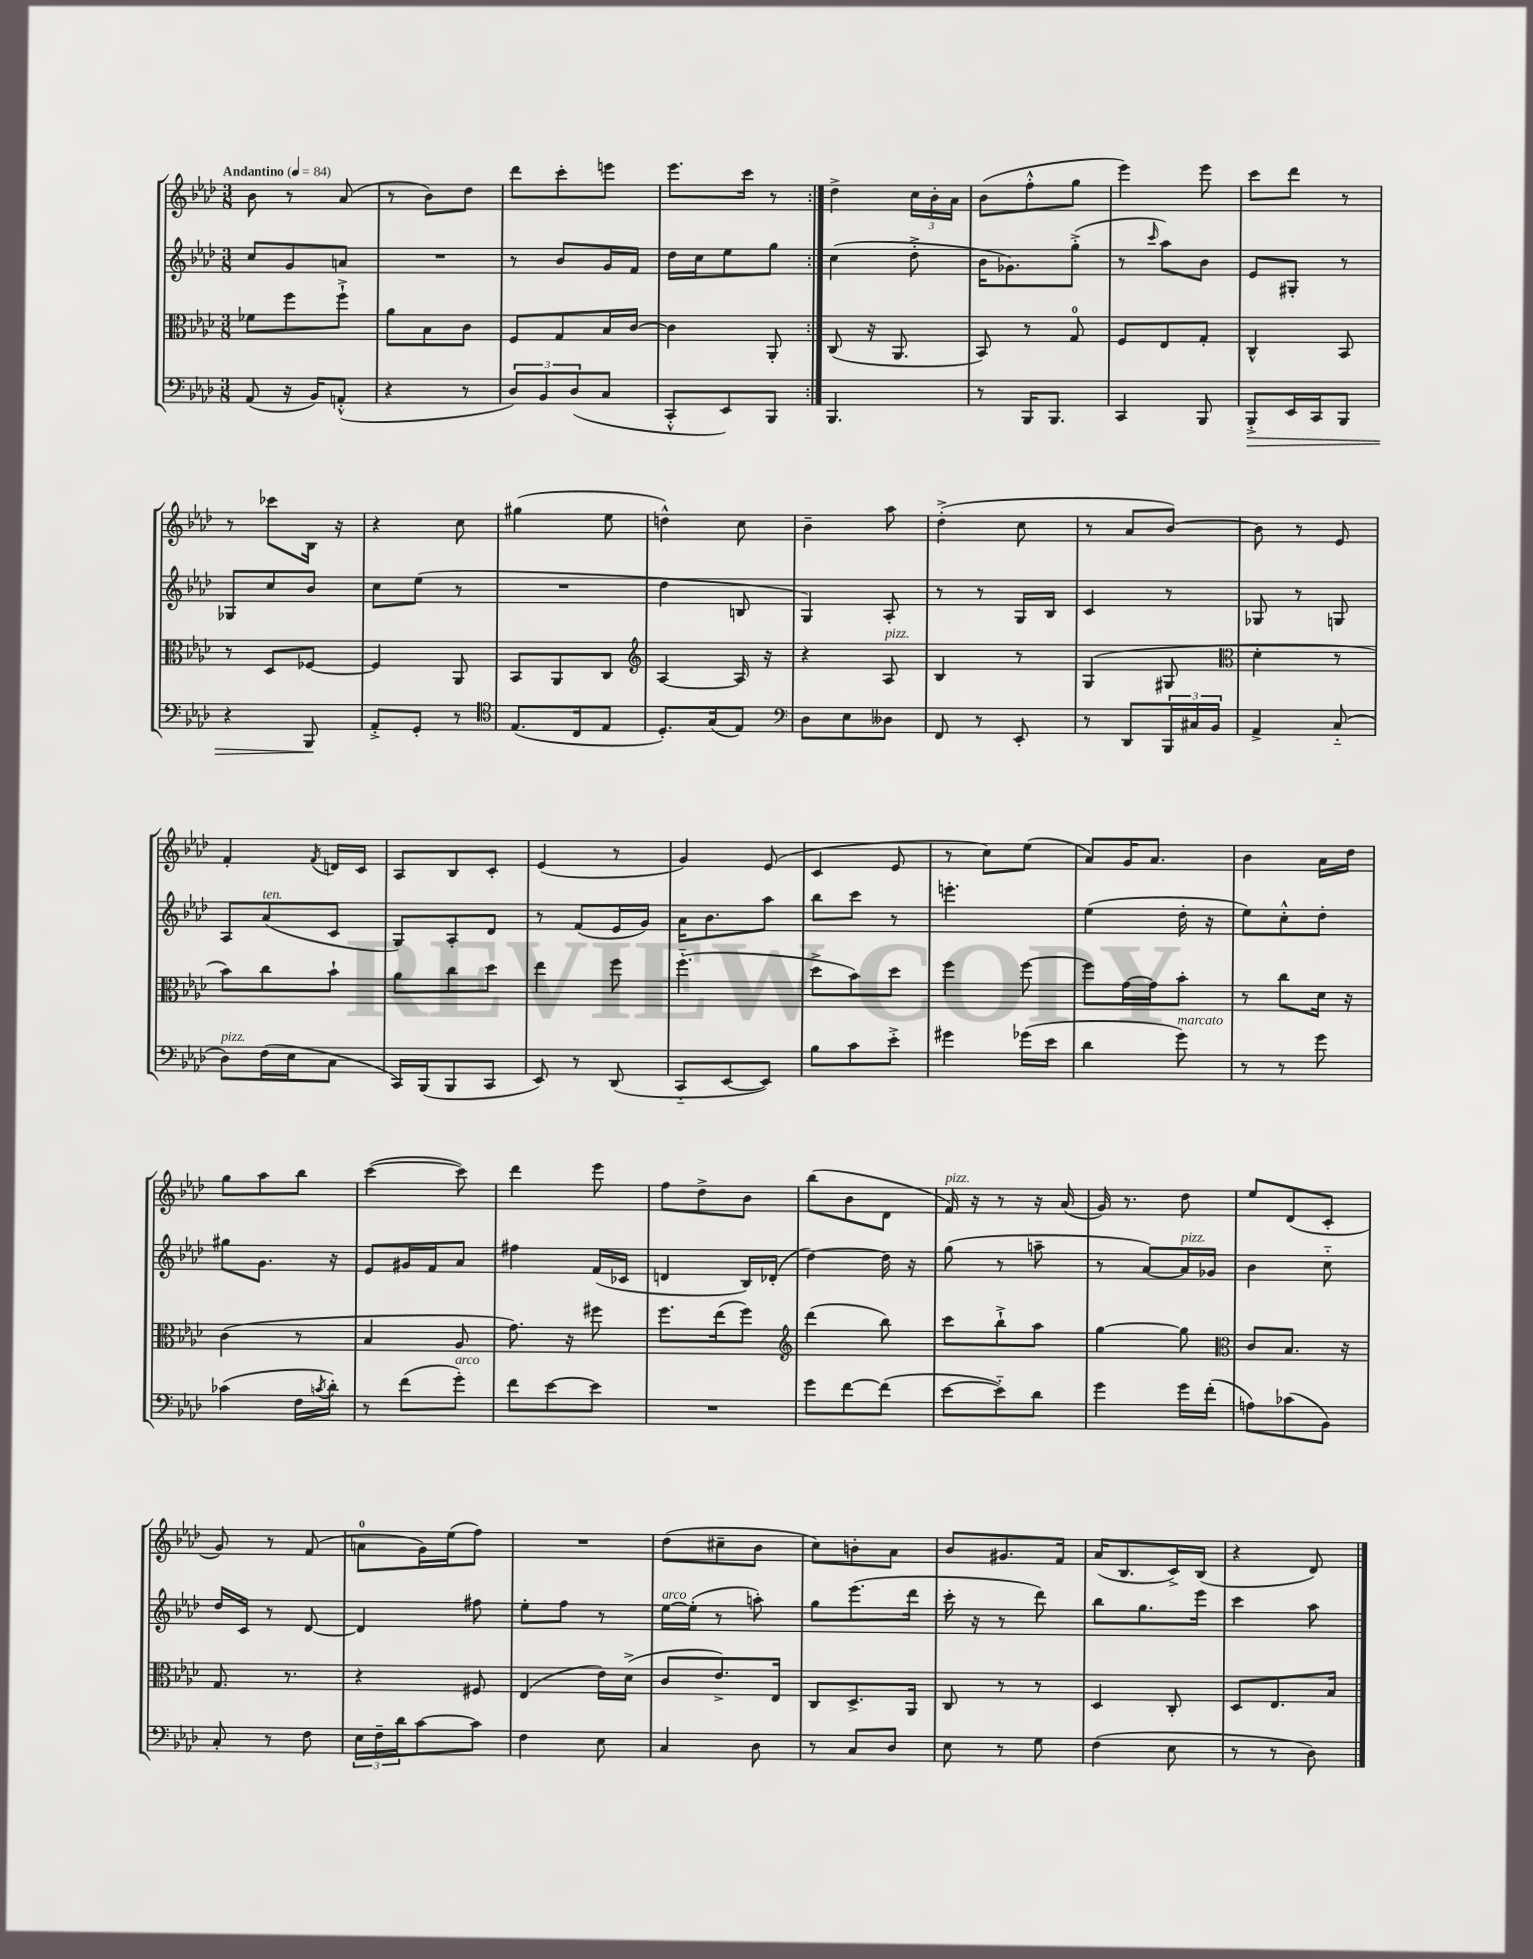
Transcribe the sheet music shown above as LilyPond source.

<<
\new StaffGroup <<
\new Staff = "s0" {
    \clef treble \key aes \major \numericTimeSignature \time 3/8 \tempo "Andantino" 4 = 84
    \repeat volta 2 { bes'8 r8 aes'8( |
    r8 bes'8) des''8 |
    des'''8 c'''8-. e'''8 |
    ees'''8. c'''16 r8 | }
    des''4-> \tuplet 3/2 { c''16 bes'16-. aes'16 } |
    bes'8( f''8-.-^ g''8 |
    ees'''4) ees'''8 |
    c'''8 des'''8 r8 |
    r8 ces'''8 bes16 r16 |
    r4 c''8 |
    gis''4( ees''8 |
    d''4-^) c''8 |
    bes'4-- aes''8 |
    des''4-.->( c''8 |
    r8 aes'8 bes'8~) |
    bes'8 r8 ees'8 |
    f'4-. \acciaccatura { f'8 } d'16 c'16 |
    aes8 bes8 c'8-. |
    ees'4( r8 |
    g'4) ees'8( |
    c'4 ees'8 |
    r8 c''8) ees''8( |
    aes'8) g'16 aes'8. |
    bes'4 aes'16 des''16 |
    g''8 aes''8 bes''8 |
    c'''4~( c'''8) |
    des'''4 ees'''8 |
    f''8 des''8-> bes'8 |
    bes''8( bes'8 des'8 |
    f'16^\markup { \italic "pizz." }) r16 r8 r16 aes'16( |
    g'16) r8. des''8 |
    ees''8 des'8( c'8-. |
    g'8) r8 f'8( |
    a'8-0 g'16) ees''16( f''8) |
    R4. |
    des''8( cis''8-- bes'8 |
    c''8) b'8-. aes'8 |
    bes'8 gis'8. f'16 |
    aes'16( bes8. c'16->) bes16( |
    r4 des'8) \bar "|." |
}
\new Staff = "s1" {
    \clef treble \key aes \major \numericTimeSignature \time 3/8
    \repeat volta 2 { c''8 g'8 a'8 |
    R4. |
    r8 bes'8 g'16 f'16 |
    des''16 c''16 ees''8 g''8 | }
    c''4( des''8-.-> |
    bes'16 ges'8.) g''8-.->( |
    r8 \grace { c'''16 } aes''8) bes'8 |
    ees'8 gis8-. r8 |
    ges8 c''8 bes'8 |
    c''8 ees''8( r8 |
    R4. |
    des''4 b8 |
    g4) aes8-. |
    r8 r8 g16 bes16 |
    c'4 r8 |
    ges8 r8 g8 |
    aes8 aes'8^\markup { \italic "ten." }( c'8 |
    g8) aes8-. des'8 |
    r8 f'8( ees'16 g'16) |
    aes'16 bes'8. aes''8 |
    bes''8 c'''8 r8 |
    e'''4.-. |
    ees''4( des''16-. r16 |
    ees''8) c''8-.-^ des''8-. |
    gis''8 g'8. r16 |
    ees'8 gis'16 f'16 aes'8 |
    fis''4 f'16( ces'16 |
    d'4 bes16) des'16-.( |
    des''4~) des''16 r16 |
    g''8( r8 a''8-- |
    r8 aes'8~) aes'16^\markup { \italic "pizz." } ges'16 |
    bes'4 c''8-_ |
    des''16 c'16 r8 des'8~ |
    des'4 fis''8 |
    ees''8-. f''8 r8 |
    ees''16~^\markup { \italic "arco" } ees''16-.( r8 a''8-.) |
    g''8 ees'''8.( des'''16 |
    c'''16-. r16 r8 des'''8) |
    bes''8 g''8. ees'''16 |
    c'''4 aes''8 \bar "|." |
}
\new Staff = "s2" {
    \clef alto \key aes \major \numericTimeSignature \time 3/8
    \repeat volta 2 { fes'8 f''8 f''8-!-> |
    aes'8 bes8 c'8 |
    f8 g8 bes16 c'16~ |
    c'4 aes,8-. | }
    c8( r16 aes,8. |
    bes,8) r8 g8-0 |
    f8 ees8 g8-. |
    c4-^ bes,8 |
    r8 des8 fes8~ |
    fes4 aes,8 |
    bes,8 aes,8 c8 |
    \clef treble aes4~ aes16 r16 |
    r4 aes8^\markup { \italic "pizz." } |
    bes4 r8 |
    g4( gis8 |
    \clef alto des'4-. r8 |
    bes'8) c''8 bes'8-! |
    aes'8 c''8 des''8 |
    ees''4 f''8 |
    f''4.-_( |
    des''8-> bes'8) des''8 |
    f''4 f''8~ |
    f''8 g'16~ g'16 bes'8-. |
    r8 c''8 des'16 r16 |
    c'4( r8 |
    bes4 aes8 |
    g'8.) r16 fis''8 |
    f''8. ees''16( f''8) |
    \clef treble des'''4( bes''8) |
    c'''8 bes''8-!-> aes''8 |
    g''4~ g''8 |
    \clef alto c'8 bes8. r16 |
    g8. r8. |
    r4 fis8 |
    ees4( ees'16) des'16->( |
    c'8 ees'8.->) ees16 |
    c8 des8.-> aes,16 |
    c8 r8 r8 |
    des4 c8-. |
    des8 ees8. bes16 \bar "|." |
}
\new Staff = "s3" {
    \clef bass \key aes \major \numericTimeSignature \time 3/8
    \repeat volta 2 { aes,8( r16 bes,16) a,8-.-^( |
    r4 r8 |
    \tuplet 3/2 { des8) bes,8 des8( } c8 |
    c,8-.-^ ees,8) bes,,8 | }
    bes,,4. |
    r8 bes,,16 bes,,8. |
    c,4 bes,,8 |
    bes,,8-.->\> ees,16 c,16 bes,,8 |
    r4 bes,,8\! |
    aes,8-.-> g,8-. r8 |
    \clef tenor ees8.( c16 ees8 |
    des8.-.) g16( ees8) |
    \clef bass des8 ees8 deses8 |
    f,8 r8 ees,8-. |
    r8 des,8 \tuplet 3/2 { bes,,16 cis16 bes,16 } |
    aes,4-> c8-_( |
    des8^\markup { \italic "pizz." }) f16( ees16 c8 |
    c,16) bes,,16( bes,,8 c,8 |
    ees,8) r8 des,8( |
    c,8-_ ees,8~ ees,8) |
    bes8 c'8 ees'8-.-> |
    gis'4 ges'16( ees'16 |
    des'4 g'8^\markup { \italic "marcato" }) |
    r8 r8 g'8 |
    ces'4( f16 \acciaccatura { c'8 } des'16-.) |
    r8 f'8( g'8-.^\markup { \italic "arco" }) |
    f'8 ees'8~ ees'8 |
    R4. |
    g'8 f'8~ f'8( |
    ees'8~ ees'8-_) des'8 |
    g'4 g'16 f'16-.( |
    a8) ces'8( bes,8) |
    c8-. r8 f8 |
    \tuplet 3/2 { ees16 f16-- des'16 } c'8~ c'8 |
    f4 ees8 |
    c4 des8 |
    r8 c8 des8 |
    ees8 r8 g8 |
    f4( ees8 |
    r8 r8 des8) \bar "|." |
}
>>
>>
\layout { \context { \Score \remove "Bar_number_engraver" } }
